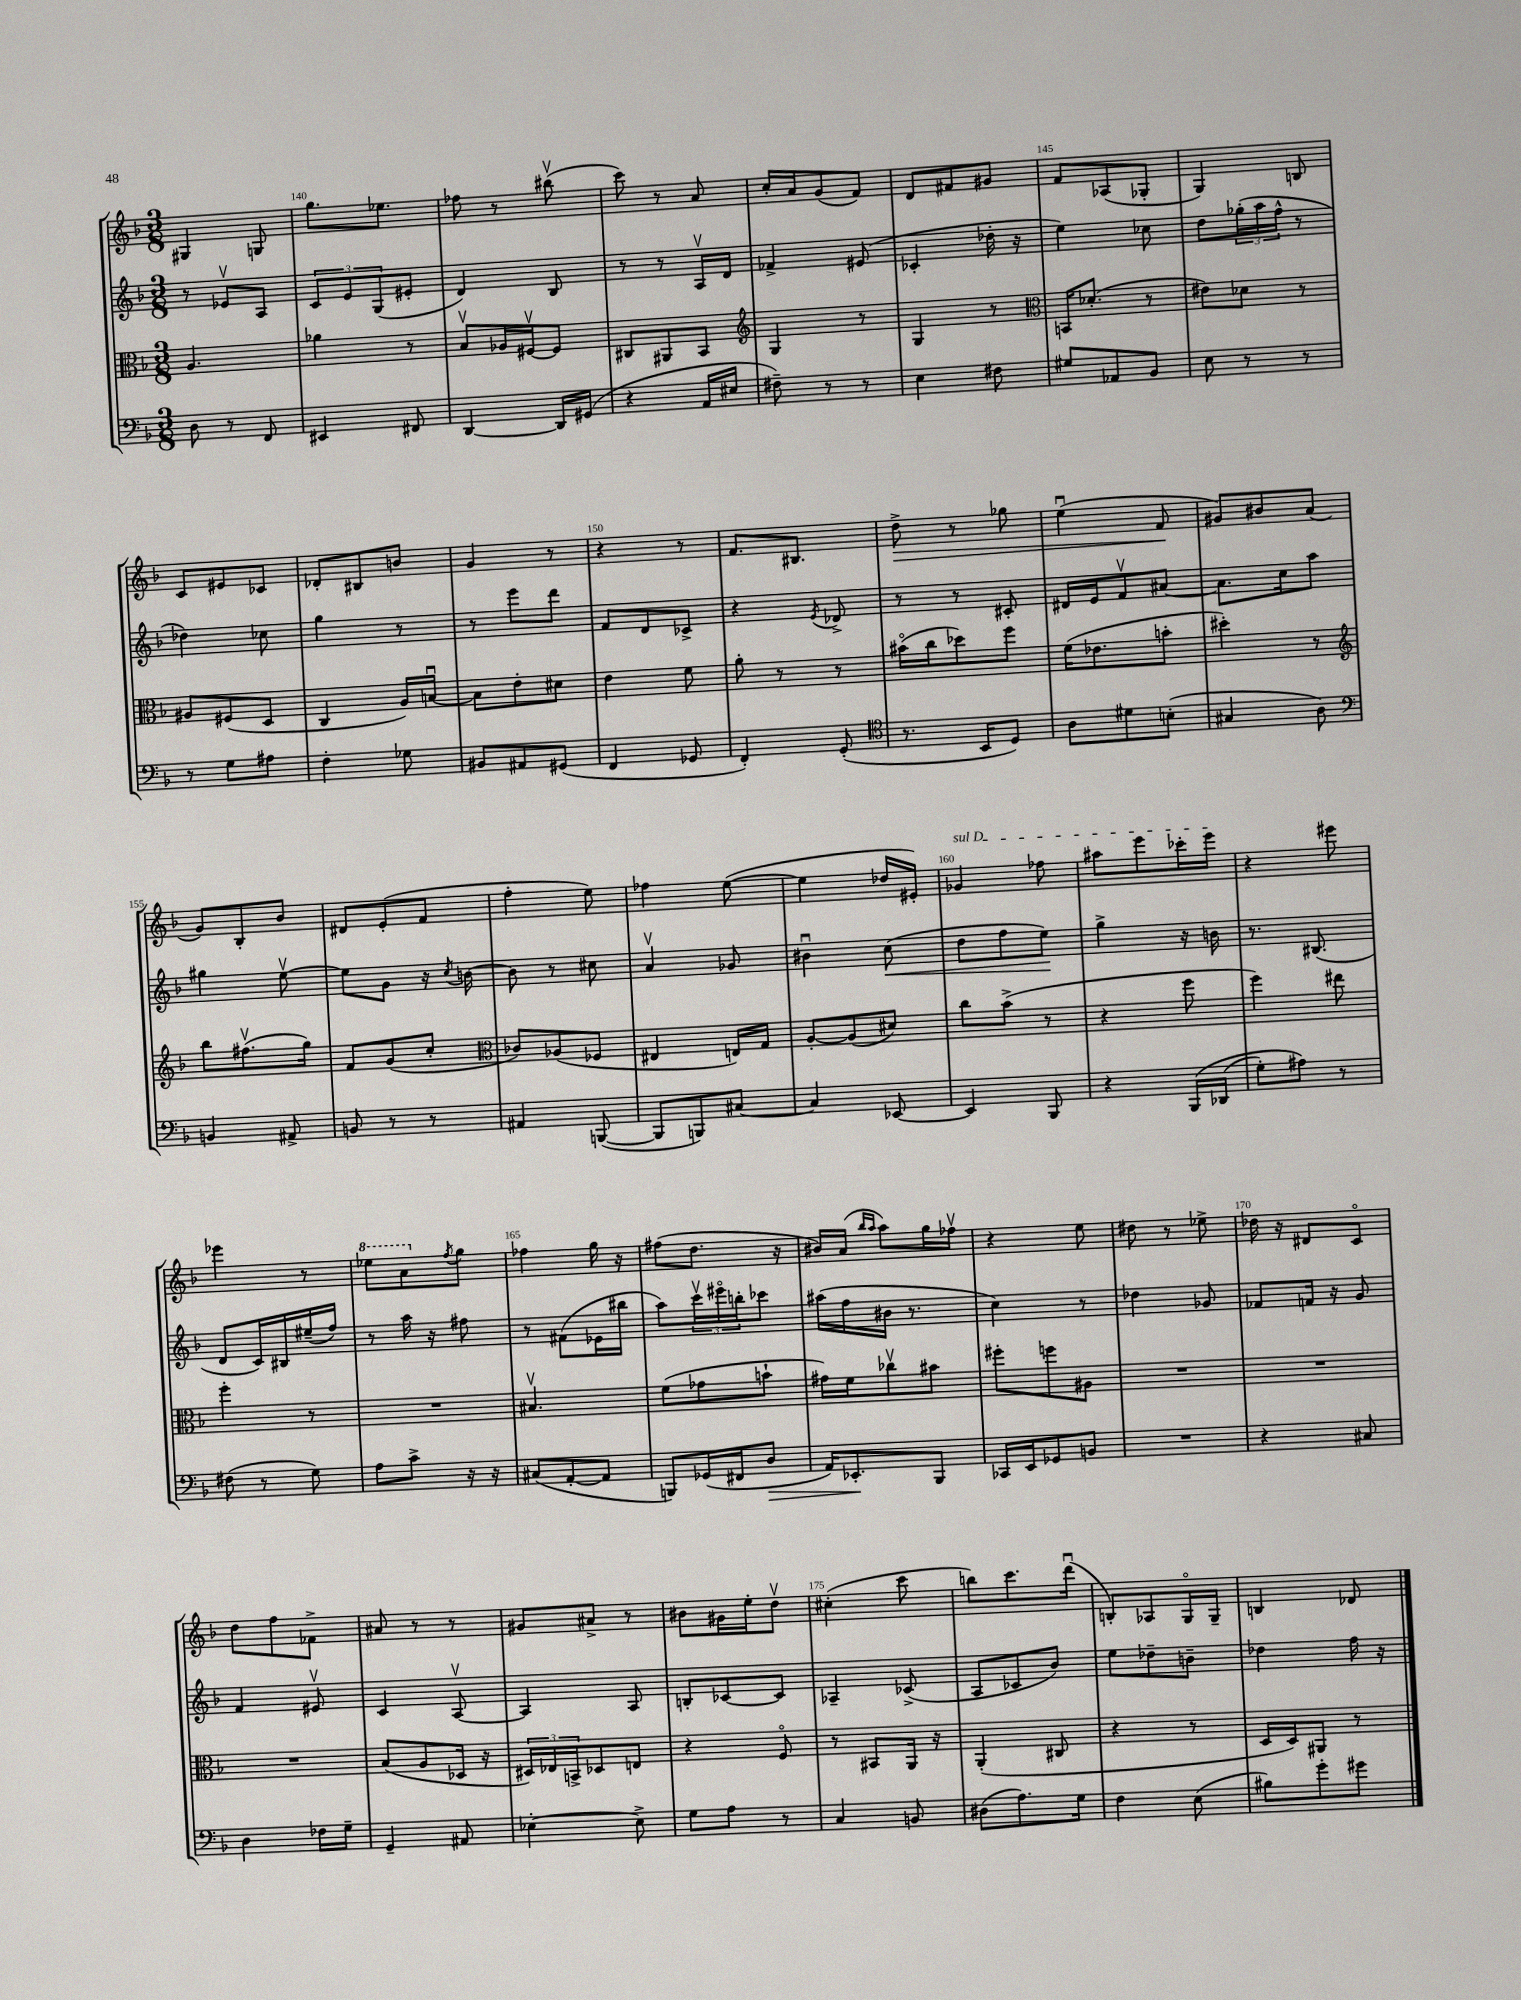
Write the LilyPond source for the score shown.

<<
\new StaffGroup <<
\new Staff = "s0" {
    \clef treble \key f \major \numericTimeSignature \time 3/8
    gis4 g8 |
    g''8. ees''8. |
    fes''8 r8 bis''8\upbow( |
    c'''8) r8 a'8 |
    c''16-. a'16 g'8( f'8) |
    d'8 fis'8 gis'8 |
    f'8 aes8( ges8-. |
    g4) b8 |
    c'8 eis'8 ces'8 |
    des'8-. bis8 b'8 |
    g'4 r8 |
    r4 r8 |
    f'8. bis8. |
    d''8->\> r8 ges''8 |
    e''4\downbow( f'8\! |
    gis'8) bis'8 a'8( |
    g'8) bes8-. bes'8 |
    dis'8 e'8-.( f'8 |
    f''4-. e''8) |
    fes''4 e''8~( |
    e''4 des''16 eis'16-.) |
    \once \override TextSpanner.bound-details.left.text = \markup { \italic "sul D" } ges'4\startTextSpan fes''8 |
    ais''8 e'''8 ces'''16-. e'''16\stopTextSpan |
    r4 eis'''8 |
    ees'''4 r8 |
    \ottava #1 ees'''8 a''8 \ottava #0 \acciaccatura { f''8 } g''8 |
    fes''4 g''16 r16 |
    fis''8( d''8. r16 |
    bis'16) a'16( \grace { bes''16 a''16 } a''8) g''16 fes''16\upbow |
    r4 e''8 |
    dis''8 r8 ees''8-> |
    des''16 r16 dis'8 c'8\flageolet |
    d''8 f''8 fes'8-> |
    ais'8 r8 r8 |
    gis'8 ais'8-> r8 |
    bis'8 gis'16 e''16-. d''8\upbow |
    cis''4-.( c'''8 |
    b''8) c'''8. d'''16\downbow( |
    b8-.) aes8 g16\flageolet g16-- |
    b4 des'8 \bar "|." |
}
\new Staff = "s1" {
    \clef treble \key f \major \numericTimeSignature \time 3/8
    r8 ees'8\upbow a8 |
    \tuplet 3/2 { c'8 e'8 g8( } eis'8-. |
    d'4) bes8 |
    r8 r8 a16\upbow d'16 |
    fes'4-> eis'8( |
    ces'4-. des''16-. r16 |
    e''4) ces''8 |
    d''8 \tuplet 3/2 { ges''16-.( a''16 f''16-^ } r8 |
    des''4) ces''8 |
    g''4 r8 |
    r8 e'''8 d'''8 |
    f'8 d'8 ces'8-> |
    r4 \acciaccatura { e'8 } des'8-> |
    r8 r8 cis'8-. |
    dis'16 e'16 f'8\upbow ais'8~ |
    ais'8. c''16 a''8 |
    gis''4 e''8~\upbow |
    e''8 g'8 r16 \acciaccatura { c''8 } b'16~ |
    b'8 r8 cis''8 |
    a'4\upbow ges'8 |
    bis'4\downbow c''8\<( |
    d''8 f''8 e''8\!) |
    g''4-> r16 b'16 |
    r8. bis8.( |
    d'8 c'16) bis16 eis''16--( f''16) |
    r8 a''16 r16 fis''8 |
    r8 fis'8( ees'16 bis''16 |
    a''8) \tuplet 3/2 { c'''16\upbow eis'''16\flageolet b''16-. } ces'''8 |
    ais''16( f''16 bis'16 r8. |
    c''4) r8 |
    des''4 ges'8 |
    fes'8 f'16 r16 g'8 |
    f'4 eis'8\upbow |
    c'4 a8~\upbow |
    a4 a8 |
    b8-. ces'8~ ces'8 |
    aes4-- ces'8->( |
    a8 ces'8 bes'8) |
    e''8 des''8-- b'8-- |
    des''4 f''16 r16 \bar "|." |
}
\new Staff = "s2" {
    \clef alto \key f \major \numericTimeSignature \time 3/8
    a4. |
    aes'4 r8 |
    bes8\upbow aes16 fis16~\upbow fis8 |
    cis8 ais,8 bes,8 |
    \clef treble g4 r8 |
    g4 r8 |
    \clef alto b,16 des'8.-.( r8 |
    eis'8) des'8 r8 |
    ais8 fis8( d8 |
    c4 a16) b16~\downbow |
    b8 e'8-. dis'8 |
    e'4 f'8 |
    a'8-. r8 r8 |
    bis'16\flageolet( c''16 des''8) f''8 |
    f'16( ees'8. b'8-. |
    dis''4-.) r8 |
    \clef treble bes''8 fis''8.\upbow( g''16) |
    f'8 g'8( c''8-. |
    \clef alto ces'8) aes8( fes8 |
    eis4 e16) g16 |
    a8~-. a8( dis'8) |
    c''8 bes'8->( r8 |
    r4 f''8 |
    f''4) eis''8 |
    f''4-. r8 |
    R4. |
    bis4.\upbow |
    f'8( ges'8 b'8-! |
    gis'16) f'16 ces''8\upbow bis'8 |
    fis''8-. f''8 ais8 |
    R4. |
    R4. |
    R4. |
    bes8( a8 des16 r16 |
    \tuplet 3/2 { dis16) ees16 b,16-> } des8 e8 |
    r4 f8\flageolet |
    r8 bis,8 a,16 r16 |
    a,4-.( cis8 |
    r4 r8 |
    d16 d16) ais,8 r8 \bar "|." |
}
\new Staff = "s3" {
    \clef bass \key f \major \numericTimeSignature \time 3/8
    d8 r8 f,8 |
    eis,4 fis,8 |
    d,4~ d,16 gis,16( |
    r4 a,16 eis16 |
    fis8--) r8 r8 |
    e4 fis8 |
    gis8 aes,8 bes,8 |
    e8 r8 r8 |
    r8 g8 ais8 |
    f4-. ges8 |
    bis,8 ais,8 gis,8( |
    f,4 ges,8 |
    f,4-.) g,8-.( |
    \clef tenor r8. bes,16 d8) |
    a8 dis'8 b8-.( |
    gis4 a8) |
    \clef bass b,4 ais,8-> |
    b,8 r8 r8 |
    ais,4 b,,8~( |
    b,,8 b,,8) cis8~ |
    cis4 ees,8~ |
    ees,4 bes,,8 |
    r4 bes,,16\( des,16( |
    g8-.) ais8\) r8 |
    fis8( r8 g8) |
    a8 c'8-> r16 r16 |
    cis8( a,8~-. a,8 |
    b,,8) ges,16( fis,16 d8\> |
    a,16) ees,8.-.\! bes,,8 |
    ces,16 e,16 ges,8 b,8 |
    R4. |
    r4 cis8 |
    d4 fes16 g16-- |
    g,4-- ais,8 |
    ees4~-. ees8-> |
    g8 a8 r8 |
    c4 b,8 |
    dis8( a8.) g16 |
    f4 e8( |
    bis8) g'8-. gis'8 \bar "|." |
}
>>
>>
\layout { \context { \Score currentBarNumber = #139 \override BarNumber.break-visibility = ##(#f #t #t) barNumberVisibility = #(every-nth-bar-number-visible 5) } }
